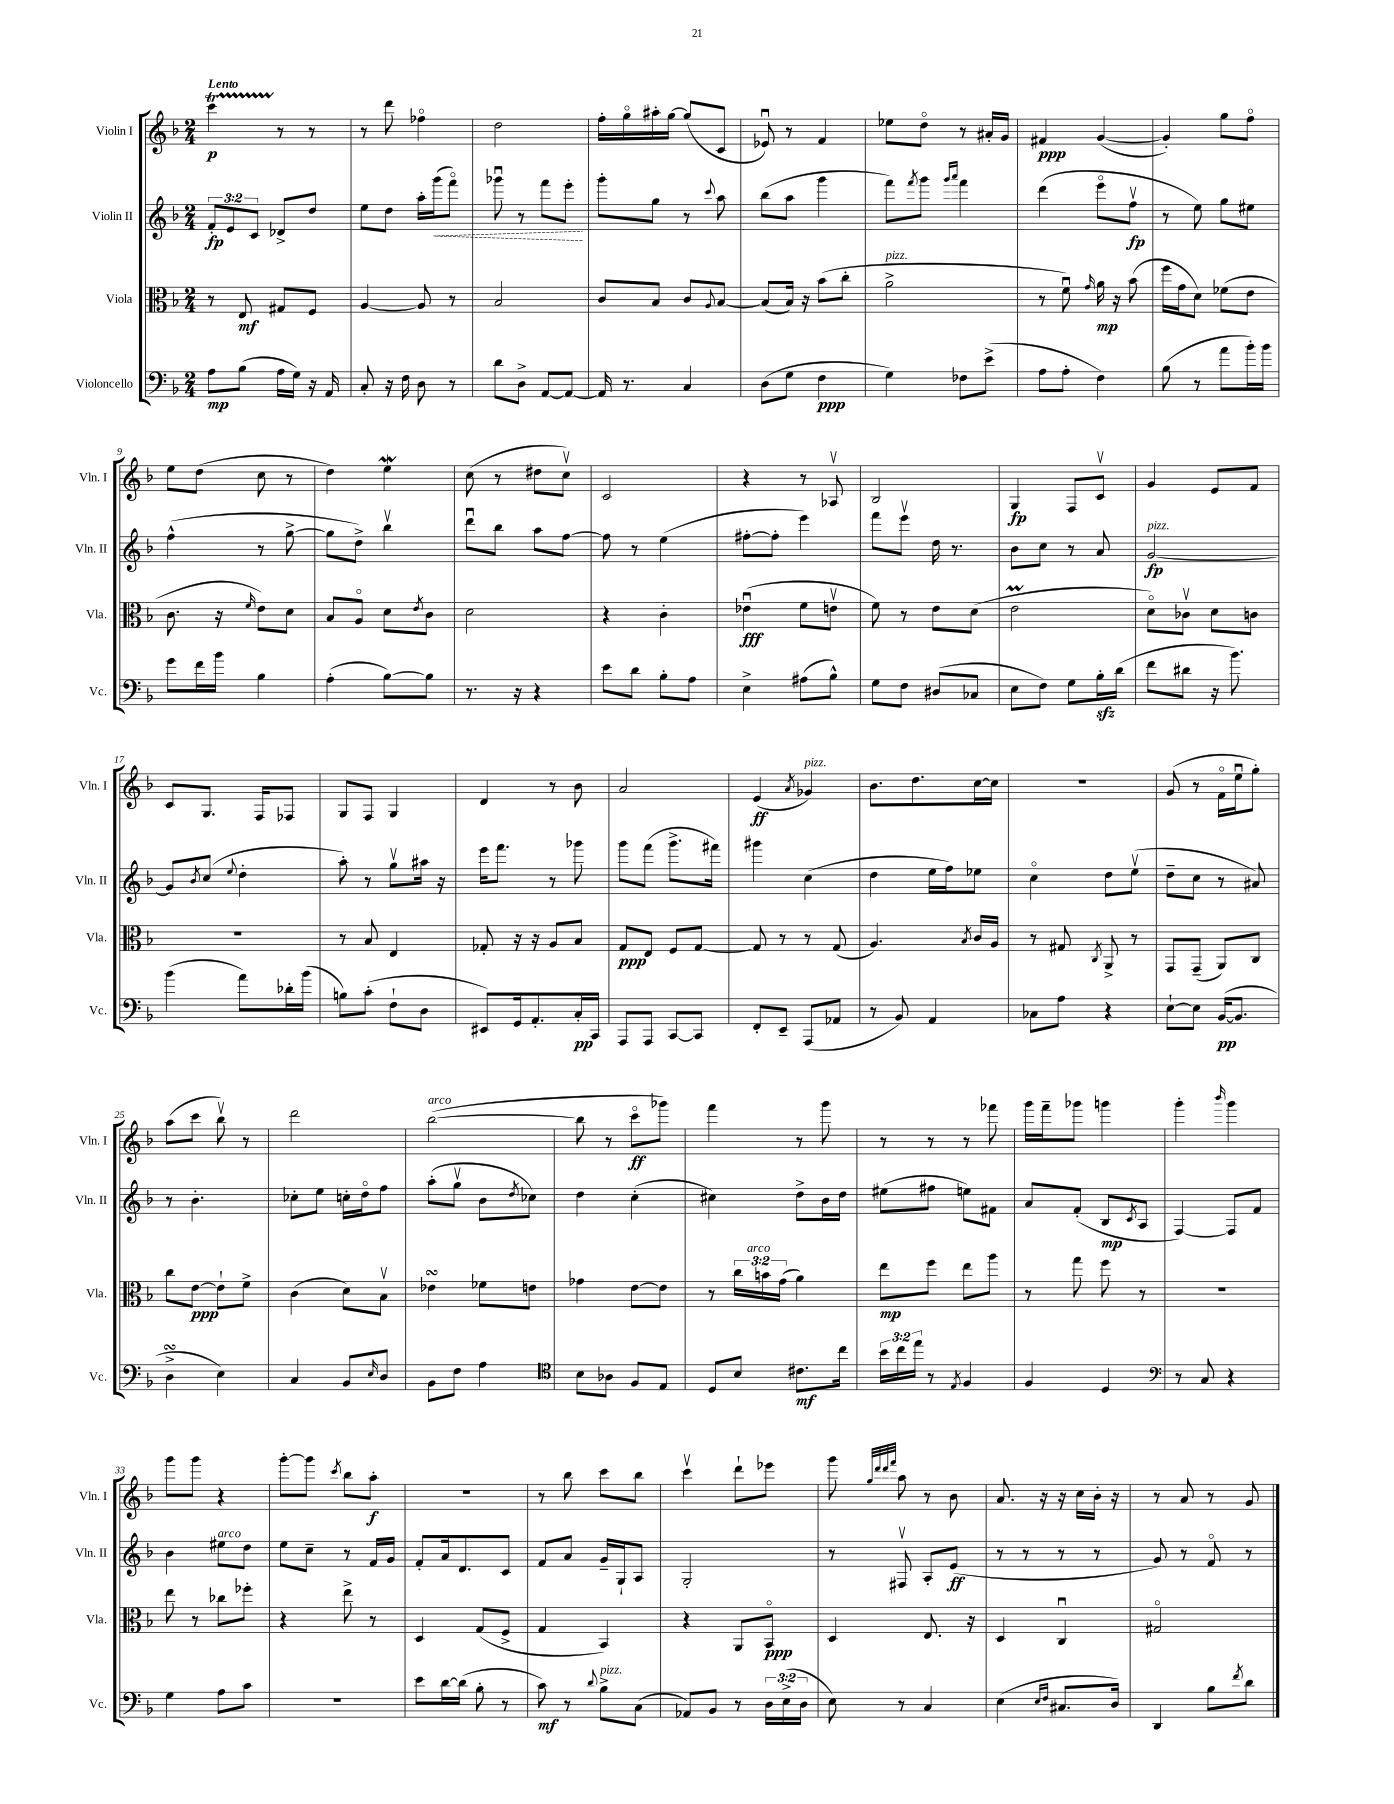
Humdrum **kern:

**kern	**dynam	**kern	**dynam	**kern	**dynam	**kern	**dynam
*part4	*part4	*part3	*part3	*part2	*part2	*part1	*part1
*staff4	*staff4	*staff3	*staff3	*staff2	*staff2	*staff1	*staff1
*I"Violoncello	*	*I"Viola	*	*I"Violin II	*	*I"Violin I	*
*I'Vc.	*	*I'Vla.	*	*I'Vln. II	*	*I'Vln. I	*
*clefF4	*	*clefC3	*	*clefG2	*	*clefG2	*
*k[b-]	*	*k[b-]	*	*k[b-]	*	*k[b-]	*
*M2/4	*	*M2/4	*	*M2/4	*	*M2/4	*
=1	=1	=1	=1	=1	=1	=1	=1
!	!	!	!	!	!	!LO:TX:a:B:t=Lento	!
8A\L	mp	8r	.	12f'/L	fp	4cccT\	p
.	.	.	.	12e/	.	.	.
(8B-\J	.	8E/	mf	.	.	.	.
.	.	.	.	12c/J	.	.	.
16A\LL	.	8G#X/L	.	8d-X^/L	.	8r	.
16G\JJ)	.	.	.	.	.	.	.
16r	.	8F/J	.	8dd/J	.	8r	.
16AA/	.	.	.	.	.	.	.
=2	=2	=2	=2	=2	=2	=2	=2
8C'/	.	[4A/	.	8ee\L	.	8r	.
16r	.	.	.	8dd\J	.	8ddd\	.
16F\	.	.	.	.	.	.	.
8D\	.	8A/]	.	16aa'\LL	.	4ff-X\	.
!	!	!	!	!	!LO:HP:b	!	!
.	.	.	.	(16ggg\J	<	.	.
8r	.	8r	.	8fff\J)	.	.	.
=3	=3	=3	=3	=3	=3	=3	=3
8d\L	.	2B-/	.	8ggg-Xu\	.	2dd\	.
8D^\J	.	.	.	8r	.	.	.
[8AA/L	.	.	.	8fff\L	.	.	.
8AA/J_	.	.	.	8eee'\J	.	.	.
.	.	.	.	.	[	.	.
=4	=4	=4	=4	=4	=4	=4	=4
16AA/]	.	8c/L	.	8ggg'\L	.	16ff'\LL	.
8.r	.	.	.	.	.	16gg\	.
.	.	8B-/J	.	8gg\J	.	16aa#X'\	.
.	.	.	.	.	.	[16gg\JJ	.
4C/	.	8c/L	.	8r	.	(8gg/L]	.
.	.	8qqA/	.	8qqccc/	.	.	.
.	.	[8B-/J	.	8aa\	.	8c/J	.
=5	=5	=5	=5	=5	=5	=5	=5
(8D\L	.	(8B-/L]	.	(8bb-\L	.	8e-Xu/)	.
8G\J	.	16B-/Jk)	.	8aa\J	.	8r	.
.	.	16r	.	.	.	.	.
4F\	ppp	(8b-\L	.	4ggg\	.	4f/	.
.	.	8cc'\J	.	.	.	.	.
=6	=6	=6	=6	=6	=6	=6	=6
!	!	!LO:TX:a:i:t=pizz.	!	!	!	!	!
4G\)	.	2a^\	.	8fff\L)	.	8ee-X\L	.
.	.	.	.	8qfff/	.	.	.
.	.	.	.	8ggg\J	.	8dd\J	.
.	.	.	.	16qqggg/LL	.	.	.
.	.	.	.	16qqaaa/JJ	.	.	.
8F-X\L	.	.	.	4fff\	.	8r	.
(8e^\J	.	.	.	.	.	16a#X'/LL	.
.	.	.	.	.	.	16g/JJ	.
=7	=7	=7	=7	=7	=7	=7	=7
8A\L	.	8r	.	(4ddd\	.	4f#X/	ppp
8A'\J	.	8fu\)	.	.	.	.	.
.	.	16qqg/	.	.	.	.	.
4F\)	.	16a\	mp	8eee\L	.	([4g/	.
.	.	16r	.	.	.	.	.
.	.	(8b-\	.	8ffv\J	fp	.	.
=8	=8	=8	=8	=8	=8	=8	=8
(8B-\	.	16ff\LL	.	8r	.	4g'/])	.
.	.	16g\J	.	.	.	.	.
8r	.	8d\J)	.	8ee\)	.	.	.
8a\L	.	(8f-X\L	.	8gg\L	.	8gg\L	.
16b-'\L)	.	8e\J	.	8ee#X\J	.	8ff\J	.
16b-\JJ	.	.	.	.	.	.	.
!!LO:LB:g=z
=9	=9	=9	=9	=9	=9	=9	=9
8g\L	.	8.c\	.	(4ff^^\	.	8ee\L	.
16f\L	.	.	.	.	.	(8dd\J	.
16b-\JJ	.	16r	.	.	.	.	.
.	.	16qqf/	.	.	.	.	.
4B-\	.	8e\L)	.	8r	.	8cc\	.
.	.	8d\J	.	[8gg^\	.	8r	.
=10	=10	=10	=10	=10	=10	=10	=10
(4A'\	.	8B-/L	.	8gg\L]	.	4dd\)	.
.	.	8A/J	.	8dd^\J)	.	.	.
[8B-\L)	.	8d\L	.	4bb-v\	.	4eeW\	.
.	.	8qe/	.	.	.	.	.
8B-\J]	.	8c\J	.	.	.	.	.
=11	=11	=11	=11	=11	=11	=11	=11
8.r	.	2d\	.	8dddu\L	.	(8cc\	.
.	.	.	.	8bb-\J	.	8r	.
16r	.	.	.	.	.	.	.
4r	.	.	.	8aa\L	.	8dd#X\L	.
.	.	.	.	[8ff\J	.	8ccv\J)	.
=12	=12	=12	=12	=12	=12	=12	=12
8e\L	.	4r	.	8ff\]	.	2c/	.
8d\J	.	.	.	8r	.	.	.
8B-'\L	.	4c'\	.	(4ee\	.	.	.
8A\J	.	.	.	.	.	.	.
=13	=13	=13	=13	=13	=13	=13	=13
4E^\	.	(4e-Xu\	fff	[8ff#X'\L	.	4r	.
.	.	.	.	8ff#'\J]	.	.	.
(8A#X\L	.	8f\L	.	4eee\)	.	8r	.
8B-^^\J)	.	8env\J	.	.	.	8A-Xv/	.
=14	=14	=14	=14	=14	=14	=14	=14
8G\L	.	8f\)	.	8fff\L	.	2B-/	.
8F\J	.	8r	.	8eeev\J	.	.	.
(8D#X/L	.	8e\L	.	16dd\	.	.	.
.	.	.	.	8.r	.	.	.
8C-X/J	.	(8d\J	.	.	.	.	.
=15	=15	=15	=15	=15	=15	=15	=15
8E\L	.	2em\	.	8b-\L	.	4G/	fp
8F\J)	.	.	.	8cc\J	.	.	.
8G\L	.	.	.	8r	.	8F/L	.
16B-zz'\L	.	.	.	8a/	.	8cv/J	.
(16d\JJ	.	.	.	.	.	.	.
=16	=16	=16	=16	=16	=16	=16	=16
!	!	!	!	!LO:TX:a:i:t=pizz.	!	!	!
8f\L	.	8d\L)	.	[2g/	fp	4g/	.
8d#X\J	.	8c-Xv\J	.	.	.	.	.
16r	.	8d\L	.	.	.	8e/L	.
8.b-\)	.	.	.	.	.	.	.
.	.	8cn\J	.	.	.	8f/J	.
!!LO:LB:g=z
=17	=17	=17	=17	=17	=17	=17	=17
(4b-\	.	2r	.	8g/L]	.	8c/L	.
.	.	.	.	8qb-/	.	.	.
.	.	.	.	(8cc/J	.	8.G/J	.
.	.	.	.	8qqee/	.	.	.
8a\L)	.	.	.	4dd'\	.	.	.
.	.	.	.	.	.	16F/KL	.
16d-X'\L	.	.	.	.	.	8F-X/J	.
(16b-\JJ	.	.	.	.	.	.	.
=18	=18	=18	=18	=18	=18	=18	=18
8Bn\L)	.	8r	.	8aa'\)	.	8G/L	.
(8c'\J	.	8B-/	.	8r	.	8F/J	.
8F`\L	.	4E/	.	8ggv\L	.	4G/	.
8D\J	.	.	.	16aa#X\Jk	.	.	.
.	.	.	.	16r	.	.	.
=19	=19	=19	=19	=19	=19	=19	=19
8EE#X/L)	.	8G-X'/	.	16eee\KL	.	4d/	.
.	.	.	.	8.fff\J	.	.	.
16GG/k	.	16r	.	.	.	.	.
8.AA'/	.	16r	.	.	.	.	.
.	.	8A/L	.	8r	.	8r	.
16C'/L	pp	8B-/J	.	8ggg-X\	.	8b-\	.
16CC/JJ	.	.	.	.	.	.	.
=20	=20	=20	=20	=20	=20	=20	=20
8AAA/L	.	8G/L	ppp	8ggg\L	.	2a/	.
8AAA/J	.	8E/J	.	(8fff\J	.	.	.
[8CC/L	.	8F/L	.	8.ggg^\L	.	.	.
8CC/J]	.	[8G/J	.	.	.	.	.
.	.	.	.	16fff#X\Jk)	.	.	.
=21	=21	=21	=21	=21	=21	=21	=21
8FF'/L	.	8G/]	.	4ggg#X\	.	(4e/	ff
8EE~/J	.	8r	.	.	.	.	.
.	.	.	.	.	.	8qa/	.
!	!	!	!	!	!	!LO:TX:a:i:t=pizz.	!
(8AAA/L	.	8r	.	(4cc\	.	4g-X/)	.
8AA-X/J	.	(8G/	.	.	.	.	.
=22	=22	=22	=22	=22	=22	=22	=22
8r	.	4.A/)	.	4dd\	.	8.b-\L	.
8BB-/)	.	.	.	.	.	.	.
.	.	.	.	.	.	8.dd\	.
4AA/	.	.	.	16ee\LL	.	.	.
.	.	.	.	16ff\J)	.	.	.
.	.	8qB-/	.	.	.	.	.
.	.	16c/LL	.	8ee-X\J	.	[16cc\L	.
.	.	16A/JJ	.	.	.	16cc\JJ]	.
=23	=23	=23	=23	=23	=23	=23	=23
8C-X\L	.	8r	.	4cc\	.	2r	.
8A\J	.	8G#X/	.	.	.	.	.
.	.	8qC/	.	.	.	.	.
4r	.	8AA^/	.	8dd\L	.	.	.
.	.	8r	.	(8eev\J	.	.	.
=24	=24	=24	=24	=24	=24	=24	=24
[8E`\L	.	8GG/L	.	8dd~\L	.	(8g/	.
8E\J]	.	(8GG~/J	.	8cc\J	.	8r	.
([16BB-/KL	pp	8AA/L)	.	8r	.	16f\LL	.
8.BB-/J]	.	.	.	.	.	16eeu\J	.
.	.	8C/J	.	8a#X/)	.	8gg'\J)	.
!!LO:LB:g=z
=25	=25	=25	=25	=25	=25	=25	=25
4DsSSS^\	.	8cc\L	.	8r	.	(8aa\L	.
.	.	[8e\J	ppp	4.b-'\	.	8ccc\J	.
4E\)	.	8e`\L]	.	.	.	8bb-v\)	.
.	.	8f^\J	.	.	.	8r	.
=26	=26	=26	=26	=26	=26	=26	=26
4C/	.	(4c\	.	8cc-X'\L	.	2ddd\	.
.	.	.	.	8ee\J	.	.	.
8BB-/L	.	8d\L)	.	16ccn'\LL	.	.	.
.	.	.	.	16dd\J	.	.	.
16qqE/	.	.	.	.	.	.	.
8D/J	.	8B-v\J	.	8ff\J	.	.	.
=27	=27	=27	=27	=27	=27	=27	=27
!	!	!	!	!	!	!LO:TX:a:i:t=arco	!
8BB-\L	.	4e-XsSSs\	.	(8aa'\L	.	([2bb-\	.
8F\J	.	.	.	8ggv\J	.	.	.
4A\	.	8f-X\L	.	8b-\L	.	.	.
.	.	.	.	8qdd/	.	.	.
.	.	8en\J	.	8cc-X\J)	.	.	.
=28	=28	=28	=28	=28	=28	=28	=28
*clefC4	*	*	*	*	*	*	*
8B-\L	.	4g-X\	.	4dd\	.	8bb-\]	.
8A-X\J	.	.	.	.	.	8r	.
8F/L	.	[8e\L	.	(4cc'\	.	8ccc\L	ff
8E/J	.	8e\J]	.	.	.	8ggg-X\J)	.
=29	=29	=29	=29	=29	=29	=29	=29
8D/L	.	8r	.	4cc#X\)	.	4fff\	.
8B-/J	.	24cc\LL	.	.	.	.	.
!	!	!LO:TX:a:i:t=arco	!	!	!	!	!
.	.	24bn\	.	.	.	.	.
.	.	(24g\JJ	.	.	.	.	.
8.c#X\L	mf	4a\)	.	8dd^\L	.	8r	.
.	.	.	.	16b-\L	.	8ggg\	.
16cc\Jk	.	.	.	16dd\JJ	.	.	.
=30	=30	=30	=30	=30	=30	=30	=30
24b-\LL	.	8ee\L	mp	(8ee#X\L	.	8r	.
24cc\	.	.	.	.	.	.	.
24ee\JJ	.	.	.	.	.	.	.
8r	.	8ff\J	.	8ff#X\J	.	8r	.
8qE/	.	.	.	.	.	.	.
4F/	.	8ee\L	.	8een\L)	.	8r	.
.	.	8aa\J	.	8f#X\J	.	8fff-X\	.
=31	=31	=31	=31	=31	=31	=31	=31
4F/	.	8r	.	8a/L	.	16ggg\LL	.
.	.	.	.	.	.	16fff~\J	.
.	.	8gg\	.	(8f'/J	.	8ggg-X\J	.
4D/	.	8ff\	.	8B-/L	mp	4gggn\	.
.	.	.	.	8qc/	.	.	.
.	.	8r	.	8A/J	.	.	.
=32	=32	=32	=32	=32	=32	=32	=32
*clefF4	*	*	*	*	*	*	*
8r	.	2r	.	[4F/)	.	4ggg'\	.
8C/	.	.	.	.	.	.	.
.	.	.	.	.	.	16qqbbb-/	.
4r	.	.	.	8F/L]	.	4ggg\	.
.	.	.	.	8f/J	.	.	.
!!LO:LB:g=z
=33	=33	=33	=33	=33	=33	=33	=33
4G\	.	8ee\	.	4b-\	.	8ggg\L	.
.	.	8r	.	.	.	8ggg\J	.
!	!	!	!	!LO:TX:a:i:t=arco	!	!	!
8A\L	.	8cc-X\L	.	8ee#X\L	.	4r	.
8c\J	.	8ff-X'\J	.	8dd\J	.	.	.
=34	=34	=34	=34	=34	=34	=34	=34
2r	.	4r	.	8ee\L	.	[8ggg'\L	.
.	.	.	.	8cc~\J	.	8ggg\J]	.
.	.	.	.	.	.	8qccc/	.
.	.	8ee^\	.	8r	.	8bb-\L	.
.	.	8r	.	16f/LL	.	8aa'\J	f
.	.	.	.	16g/JJ	.	.	.
=35	=35	=35	=35	=35	=35	=35	=35
8e\L	.	4D/	.	8f'/L	.	2r	.
[16d\L	.	.	.	16a/k	.	.	.
(16d\JJ]	.	.	.	8.d/	.	.	.
8B-'\	.	(8G/L	.	.	.	.	.
8r	.	8F^/J	.	8c/J	.	.	.
=36	=36	=36	=36	=36	=36	=36	=36
8c\)	mf	4G/	.	8f/L	.	8r	.
8r	.	.	.	8a/J	.	8bb-\	.
8qqd/	.	.	.	.	.	.	.
!LO:TX:a:i:t=pizz.	!	!	!	!	!	!	!
8B-^\L	.	4BB-/)	.	16g~/LL	.	8ccc\L	.
.	.	.	.	16G`/J	.	.	.
(8C\J	.	.	.	8A/J	.	8bb-\J	.
=37	=37	=37	=37	=37	=37	=37	=37
8AA-X/L)	.	4r	.	2G'/	.	4cccv\	.
8BB-/J	.	.	.	.	.	.	.
8r	.	8AA/L	.	.	.	8ddd`\L	.
24D\LL	.	8BB-/J	ppp	.	.	8eee-X\J	.
(24E^\	.	.	.	.	.	.	.
24D\JJ	.	.	.	.	.	.	.
=38	=38	=38	=38	=38	=38	=38	=38
8E\)	.	4D/	.	8r	.	8ggg\	.
.	.	.	.	.	.	32qqgg/LLL	.
.	.	.	.	.	.	32qqddd/	.
.	.	.	.	.	.	32qqddd/	.
.	.	.	.	.	.	32qqfff/JJJ	.
8r	.	.	.	8F#Xv/	.	8aa\	.
4C/	.	8.E/	.	8A'/L	.	8r	.
.	.	.	.	(8e/J	ff	8b-\	.
.	.	16r	.	.	.	.	.
=39	=39	=39	=39	=39	=39	=39	=39
(4E\	.	4D/	.	8r	.	8.a/	.
.	.	.	.	8r	.	.	.
.	.	.	.	.	.	16r	.
16qqE/LL	.	.	.	.	.	.	.
16qqF/JJ	.	.	.	.	.	.	.
8.C#X/L	.	4Cu/	.	8r	.	16r	.
.	.	.	.	.	.	16cc\LL	.
.	.	.	.	8r	.	16b-'\JJ	.
16D/Jk)	.	.	.	.	.	16r	.
=40	=40	=40	=40	=40	=40	=40	=40
4DD/	.	2G#X/	.	8g/)	.	8r	.
.	.	.	.	8r	.	8a/	.
8B-\L	.	.	.	8f/	.	8r	.
8qf/	.	.	.	.	.	.	.
8d\J	.	.	.	8r	.	8g/	.
==	==	==	==	==	==	==	==
*-	*-	*-	*-	*-	*-	*-	*-
